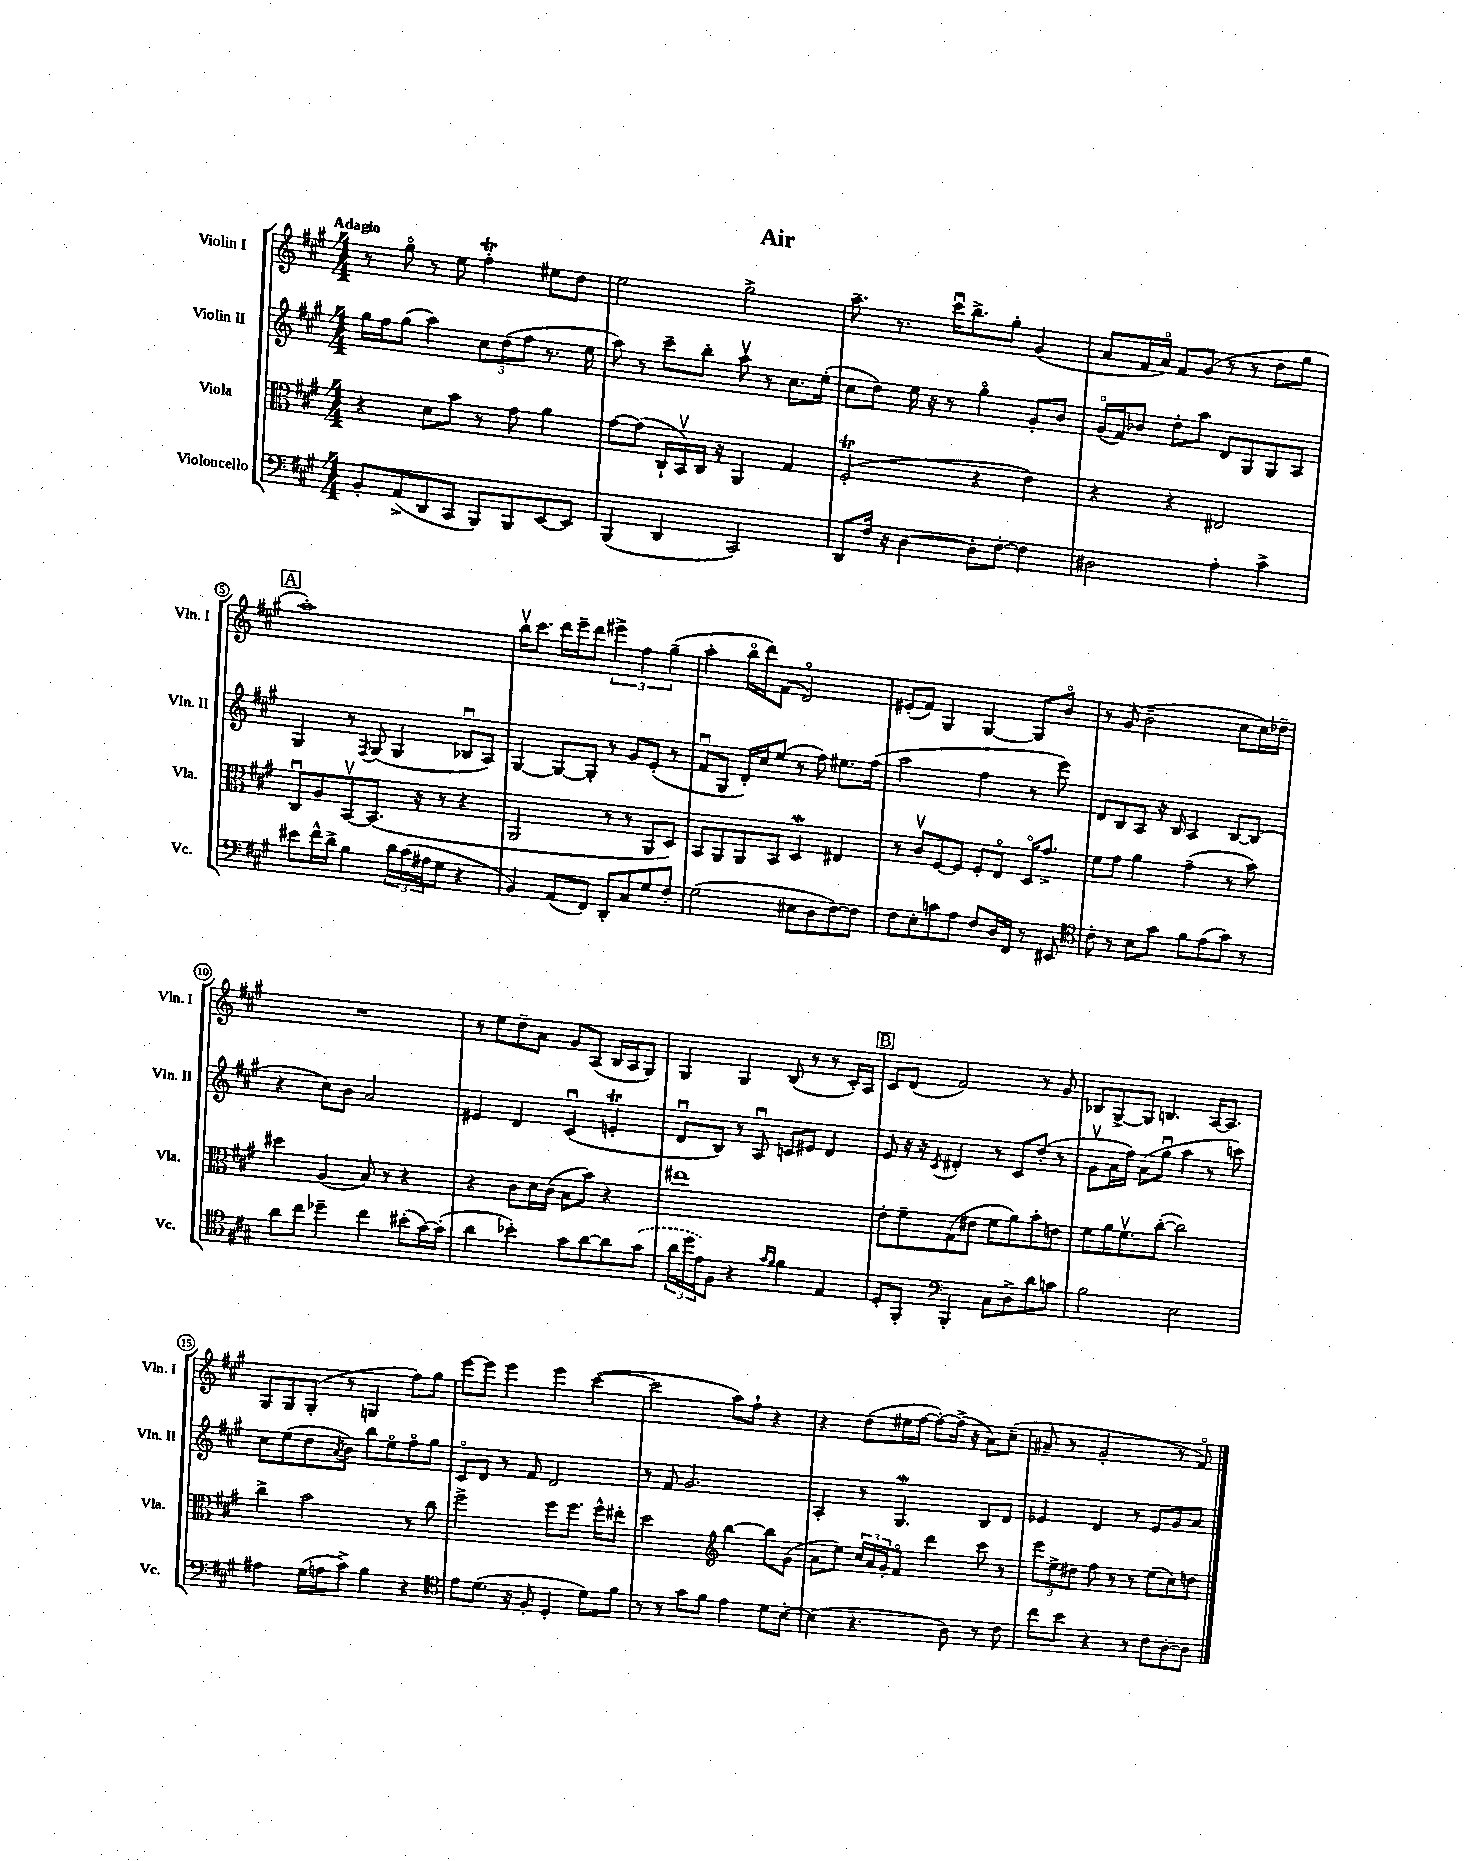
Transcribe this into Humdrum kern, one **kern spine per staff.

**kern	**kern	**kern	**kern
*staff4	*staff3	*staff2	*staff1
*clefF4	*clefC3	*clefG2	*clefG2
*k[f#c#g#]	*k[f#c#g#]	*k[f#c#g#]	*k[f#c#g#]
*M4/4	*M4/4	*M4/4	*M4/4
8BB'	4r	16gg#	8r
.	.	16ff#	.
(8AA^	.	(8gg#	8gg#o
8DD	8d	4aa)	8r
8CC#	8b	.	8ee
8BBB)	8r	12cc#	4ff#'
.	.	(12dd	.
8BBB	8g#	.	.
.	.	12ff#	.
[8EE	4a	8.r	8ee#
8EE]	.	.	8dd
.	.	16ee	.
=	=	=	=
(4BBB	[8g#	8aa)	2ee
.	(8g#]	8r	.
4DD	16C#`	8ccc#~	.
.	16BBv)	.	.
.	16C#	8bb'	.
.	16r	.	.
2CC#)	4AA	8aav	2gg#^
.	.	8r	.
.	4G#	8.cc#	.
.	.	(16ee'	.
=	=	=	=
8DD	(2F#'	8cc#	8.aa~
16F#	.	8dd)	.
16r	.	.	8.r
[4D	.	16ee	.
.	.	16r	.
.	.	8r	16ccc#u
.	.	.	8.bb^
8D']	4r	4gg#o	.
[8F#'	.	.	8gg#'
4F#]	4e)	8g#'	(4g#
.	.	8b	.
=	=	=	=
2D#	4r	(16g#o	8a
.	.	16f#)	.
.	.	8b-	16f#
.	.	.	16ao)
.	4r	8dd'	8f#
.	.	8aa	(8g#
4A'	2E#	8d	8r
.	.	8G#	8r
4c#^	.	8G#	8dd
.	.	8A	8gg#
=	=	=	=
8e#	8C#u	4G#	1aa')
16f#^^	8A	.	.
16d^	.	.	.
4B	[8BBv	8r	.
.	.	8qF#	.
.	(8.BB]	(8G#	.
24d	.	4G#	.
(24c#	.	.	.
.	16r	.	.
24A#	.	.	.
8G#	8r	.	.
4r	4r	8B-u	.
.	.	8A)	.
=	=	=	=
4BB)	2AA	[4G#	16bbv
.	.	.	8.ccc#
(8AA	.	8G#_	16ddd
.	.	.	16eee~
8FF#)	.	8G#']	8ddd
8DD'	8r	8r	6eee#^
8C#	8r	8g#	.
.	.	.	6ff#
8G#	8AA	(8e'	.
.	.	.	(6gg#~
8F#'	8D)	8r	.
=	=	=	=
(2G#	8BB	8f#u	4aa'
.	8AA	8G#	.
.	8AA	16d')	16bbo
.	.	16cc#	16ddd)
.	8BB	(8ee	(8f#
8E#	4D	8r	2do)
8D	.	8ff#)	.
[8F#)	4E#	8.ee#	.
8F#]	.	.	.
.	.	(16ff#	.
=	=	=	=
8F#	8r	2aa	(8e#'
8E'	8c#v	.	8f#)
8c	[8F#	.	4G#
8A	8F#]	.	.
8F#	8F#'	4ff#	[4G#
16D	8Eo	.	.
16FF#	.	.	.
8r	16Do	8r	8G#]
.	8.g#^	.	.
8EE#	.	8eee)	8bo
=	=	=	=
*clefC4	*	*	*
8c#'	8f#	8d	8r
8r	8g#	8B	(8g#
8B	4a	8A	2b~
8g#	.	16r	.
.	.	16B	.
8f#	(4g#~	4A	.
(8e	.	.	.
8g#)	8r	[8B	8cc#
8r	8b)	(8B]	16cc#)
.	.	.	16dd-~
=	=	=	=
8a	4dd#	4r	1r
8cc#	.	.	.
4dd-~	(4A	8cc#)	.
.	.	8b	.
4cc#	8B)	2a	.
.	8r	.	.
(8b#'	4r	.	.
[16g#)	.	.	.
(16g#']	.	.	.
=	=	=	=
4a	4r	4e#	8r
.	.	.	8ee
4b-')	8c#	4d	8dd~
.	16d	.	8a
.	(16c#	.	.
8g#	8B	(4c#u	8g#
[8a	8b)	.	(8A
8a]	4r	4e'	16B
.	.	.	16A
(8g#	.	.	8G#)
=	=	=	=
24a	1ee#	8du	4G#
24dd	.	.	.
24e)	.	.	.
8F#	.	8B)	.
4r	.	8r	4G#
.	.	8Au	.
16qqg#	.	.	.
16qqf#	.	.	.
4f#	.	8c	(8B
.	.	8e#	8r
4E	.	4d	8r
.	.	.	16c#')
.	.	.	16A
=	=	=	=
8D'	8e'	8e	8c#
8FF#'	8f#~	16r	(8d
.	.	16r	.
*clefF4	*	*	*
.	.	8qc#	.
4BBB'	(8G#	4d#'	2f#)
.	8e#	.	.
8C#	8f#	8r	.
8D^	8a)	8c#	.
8d	8b'	(8dd'	8r
8c	8e	8r	8g#
=	=	=	=
2B	8f#	8g#v	8B-
.	16a	16a	[8G#^
.	8.f#v	16ff#)	.
.	.	(8a	8G#]
.	([8cc#'	8gg#u	4.B
2E	2cc#])	4aa	.
.	.	8r	[16A
.	.	.	8.A]
.	.	8ccc)	.
=	=	=	=
4A#	4cc#^	8cc#	8G#
.	.	(8ee	8G#
(16G#	2b	8dd	(8G#'
16A	.	.	.
.	.	8qa	.
8c#^)	.	8b)	8r
4B	.	8bb	4G
.	.	8eeo	.
4r	8r	8ff#o	8ff#)
.	8cc#	8gg#	8gg#
=	=	=	=
*clefC4	*	*	*
8e	2ff#^	8c#o	[8eee
(8.d	.	8d	8eee]
.	.	8r	4eee
16r	.	.	.
8F#'	.	8f#	.
4D'	8ff#	2d	4eee
.	8.ff#	.	.
8d)	.	.	([4ccc#
.	16ff#^^	.	.
8f#	8ee#'	.	.
=	=	=	=
8r	2dd	8r	2ccc#]
8r	.	8f#	.
8g#	.	2.g#	.
8f#	.	.	.
*	*clefG2	*	*
4e	[4bb	.	8aa)
.	.	.	8ff#`
8d	8bb]	.	4r
[8B'	(8g#	.	.
=	=	=	=
(4B]	8a	4A'	4r
.	8ee)	.	.
4.r	24cc#	8r	(8dd
.	24a	.	.
.	24g#'	.	.
.	8f#o	4.G#	16ee#
.	.	.	[16ff#
.	4ddd	.	8ff#'_)
8A)	.	.	(16ff#^]
.	.	.	16r
8r	8ccc#	8B	8a)
8c#	8r	8d	(8cc#~
=	=	=	=
8cc#	12eee	4e-	8a#~
.	12ee^	.	.
8b	.	.	8r
.	12dd#	.	.
4r	8ff#	4d	2g#'
.	8r	.	.
8r	8r	8r	.
8c#	(8ee	8e-	.
[8A'	8cc#)	8g#	8r
8A]	8dd	8a	8f#o)
==	==	==	==
*-	*-	*-	*-
